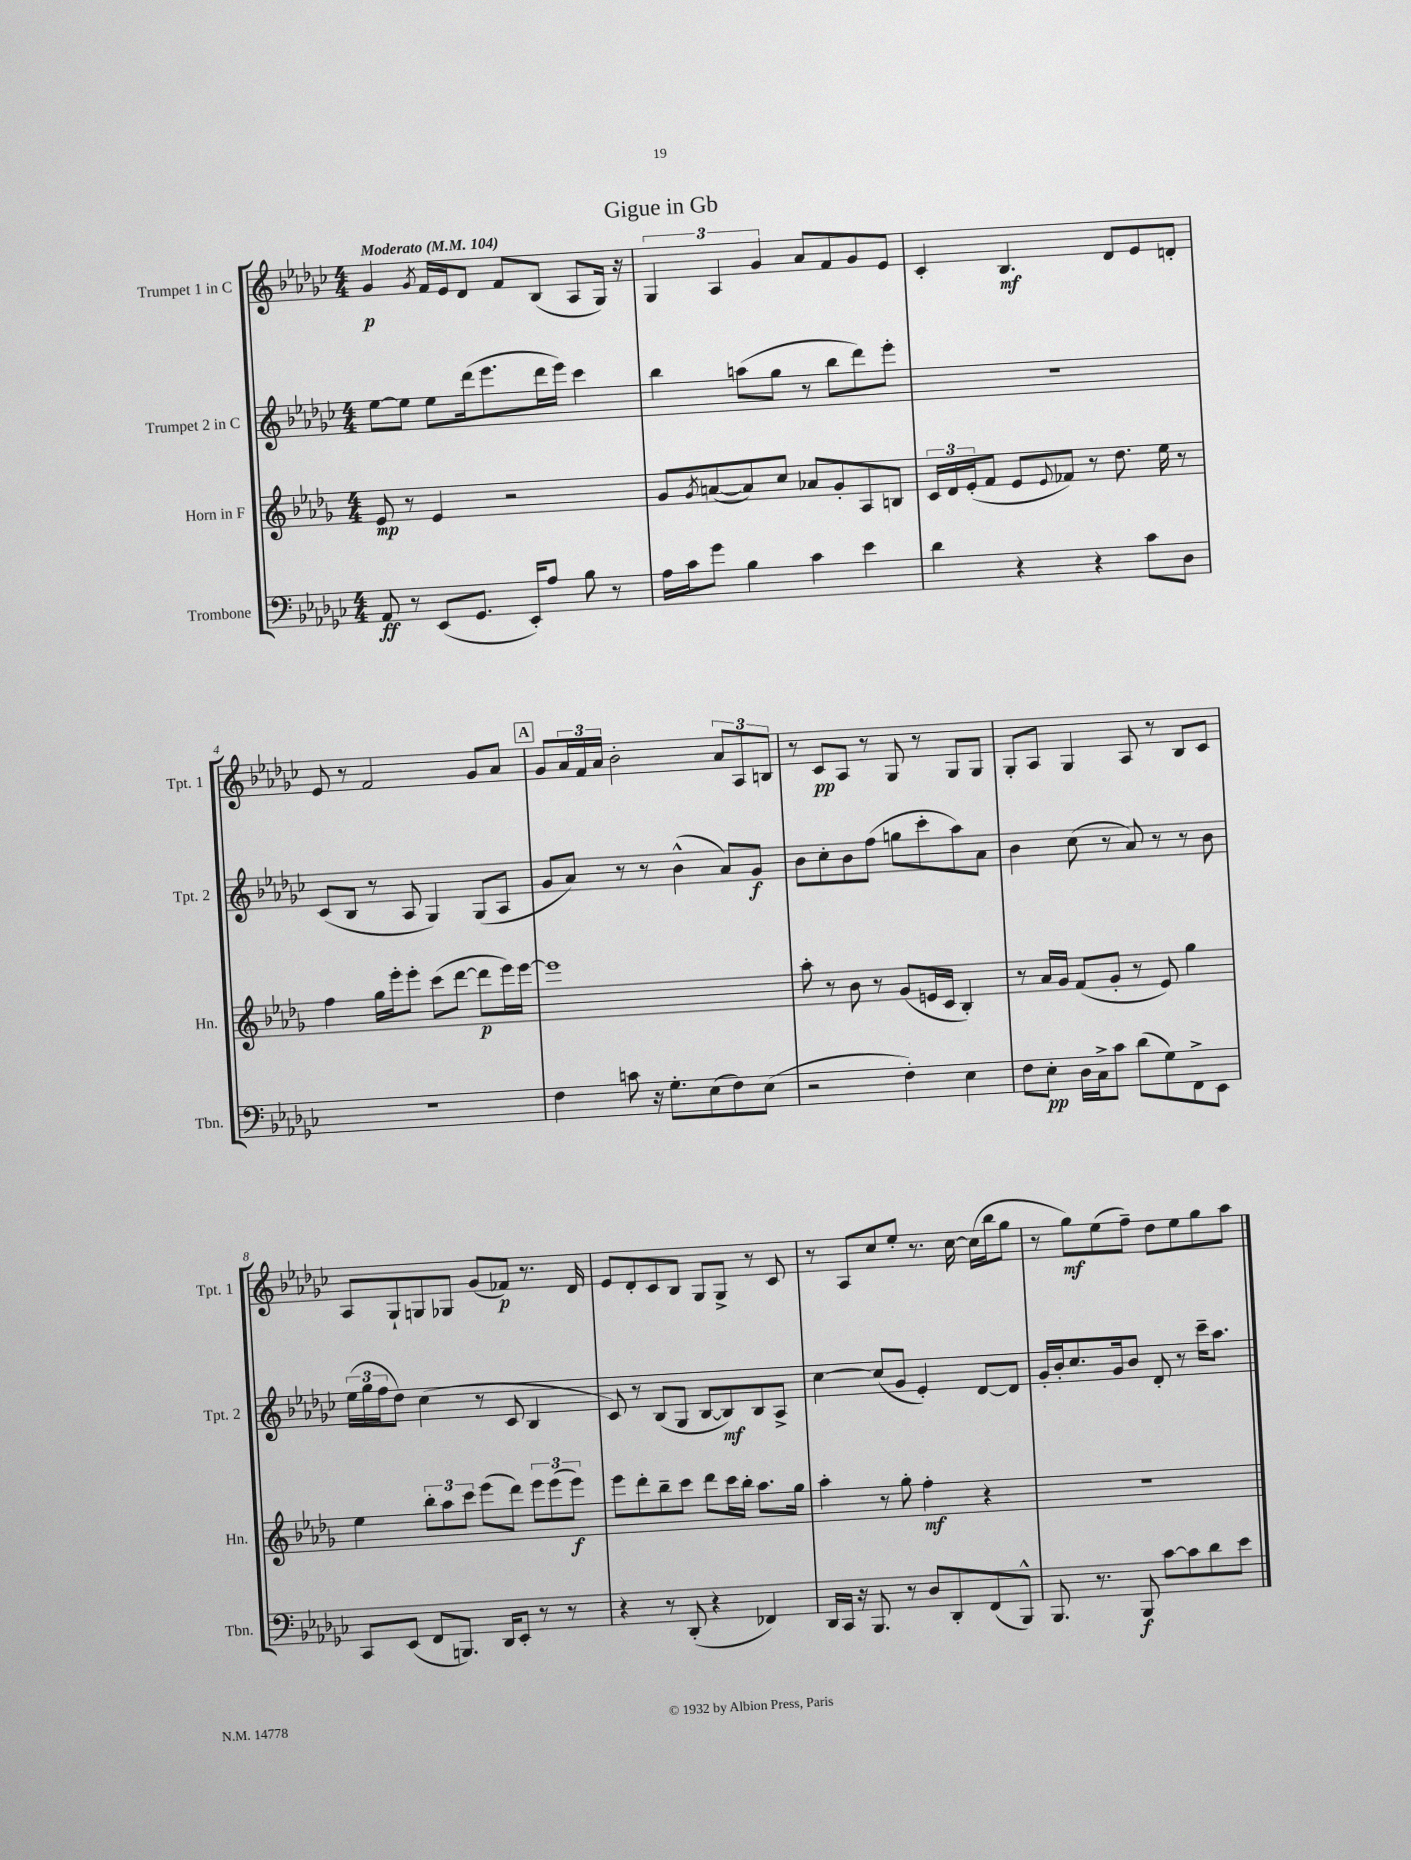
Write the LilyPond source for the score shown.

\header { title = "Gigue in Gb" }
<<
\new StaffGroup <<
\new Staff = "s0" \with { instrumentName = "Trumpet 1 in C" shortInstrumentName = "Tpt. 1" } {
    \clef treble \key ges \major \numericTimeSignature \time 4/4 \tempo "Moderato" 4 = 104
    ges'4\p \acciaccatura { ges'8 } f'16 ees'16 des'8 f'8 bes8( aes8 ges16) r16 |
    \tuplet 3/2 { ges4 aes4 ges'4 } aes'8 f'8 ges'8 ees'8 |
    ces'4-. bes4.\mf des'8 ees'8 d'8-. |
    ees'8 r8 f'2 ges'8 aes'8 |
    \mark \markup { \box "A" } ges'8 \tuplet 3/2 { aes'16 f'16 aes'16 } bes'2-. \tuplet 3/2 { aes'8 aes8 b8 } |
    r8 ces'8\pp aes8 r8 ges8 r8 ges8 ges8 |
    ges8-. aes8 ges4 aes8 r8 bes8 ces'8 |
    aes8 ges8-! g8 ges8 ges'8( fes'8\p) r8. des'16 |
    ees'8 des'8-. ces'8 bes8 ges8 ges8-> r8 ces'8 |
    r8 aes8 ces''8 ees''8-. r8. ces''16~ ces''16( bes''16 ges''8 |
    r8 ges''8\mf) ees''8( f''8--) des''8 ees''8 ges''8 aes''8 \bar "|." |
}
\new Staff = "s1" \with { instrumentName = "Trumpet 2 in C" shortInstrumentName = "Tpt. 2" } {
    \clef treble \key ges \major \numericTimeSignature \time 4/4
    ees''8~ ees''8 ees''8 des'''16( ees'''8. des'''16 ees'''16) ces'''4 |
    bes''4 a''8( ges''8 r8 bes''8 des'''8) ees'''8-. |
    R1 |
    ces'8( bes8 r8 aes8 ges4) ges8( aes8 |
    \mark \markup { \box "A" } ges'8 aes'8) r8 r8 bes'4-^( aes'8) ges'8\f |
    bes'8 ces''8-. bes'8 f''8( g''8 ces'''8-. aes''8) aes'8 |
    bes'4 ces''8( r8 aes'8) r8 r8 bes'8 |
    \tuplet 3/2 { ees''16( ges''16 f''16 } des''8) ces''4( r8 ces'8 bes4 |
    ces'8) r8 bes8( ges8 bes8~ bes8\mf) bes8 aes8-> |
    ces''4~ ces''8( ges'8 ees'4-.) des'8~ des'8 |
    ges'16-. bes'16-. ces''8. ges'16 bes'8 des'8-. r8 ces'''16-- aes''8. \bar "|." |
}
\new Staff = "s2" \with { instrumentName = "Horn in F" shortInstrumentName = "Hn." } {
    \clef treble \key des \major \numericTimeSignature \time 4/4
    ees'8\mp r8 ees'4 r2 |
    ges'8 \acciaccatura { ges'8 } a'8~( a'8) c''8 aes'8 ges'8-. aes8 b8 |
    \tuplet 3/2 { c'16 des'16 ees'16-.( } f'8 ees'8 \appoggiatura { ees'8 } fes'8) r8 des''8. ees''16 r8 |
    f''4 ges''16 ees'''16-. ees'''8-. c'''8( des'''8~ des'''8\p ees'''16) ees'''16~ |
    \mark \markup { \box "A" } ees'''1 |
    aes''8-. r8 bes'8 r8 ges'8( e'16 c'16 bes4-.) |
    r8 aes'16 ges'16 f'8( ges'8-. r8 ees'8) ges''4 |
    ees''4 \tuplet 3/2 { bes''8-. aes''8 c'''8 } ees'''8( des'''8) \tuplet 3/2 { ees'''8 ees'''8( ees'''8\f) } |
    ees'''8 des'''8-. bes''8-- c'''8 des'''8 c'''16 bes''16-. aes''8. ges''16 |
    aes''4-. r8 ges''8-. f''4-.\mf r4 |
    R1 \bar "|." |
}
\new Staff = "s3" \with { instrumentName = "Trombone" shortInstrumentName = "Tbn." } {
    \clef bass \key ges \major \numericTimeSignature \time 4/4
    aes,8\ff r8 ees,8( ges,8. ees,16-.) aes8 bes8 r8 |
    aes16 ces'16 ges'8 bes4 ces'4 ees'4 |
    des'4 r4 r4 ces'8 des8 |
    R1 |
    \mark \markup { \box "A" } f4 c'8 r16 ges8.-. ees8( f8) ees8( |
    r2 f4-.) ees4 |
    f8 ees8-.\pp des16 ces16-> ces'8 des'8( ges8) f,8-> ees,8 |
    ces,8 ees,8( f,8 b,,8.) des,16 ees,8-. r8 r8 |
    r4 r8 des,8-.( r4 fes,4) |
    des,16 ces,16 r16 bes,,8. r8 des8 des,8-. f,8( bes,,8-^) |
    bes,,8. r8. bes,,8\f ces'8~ ces'8 des'8 ees'8 \bar "|." |
}
>>
>>
